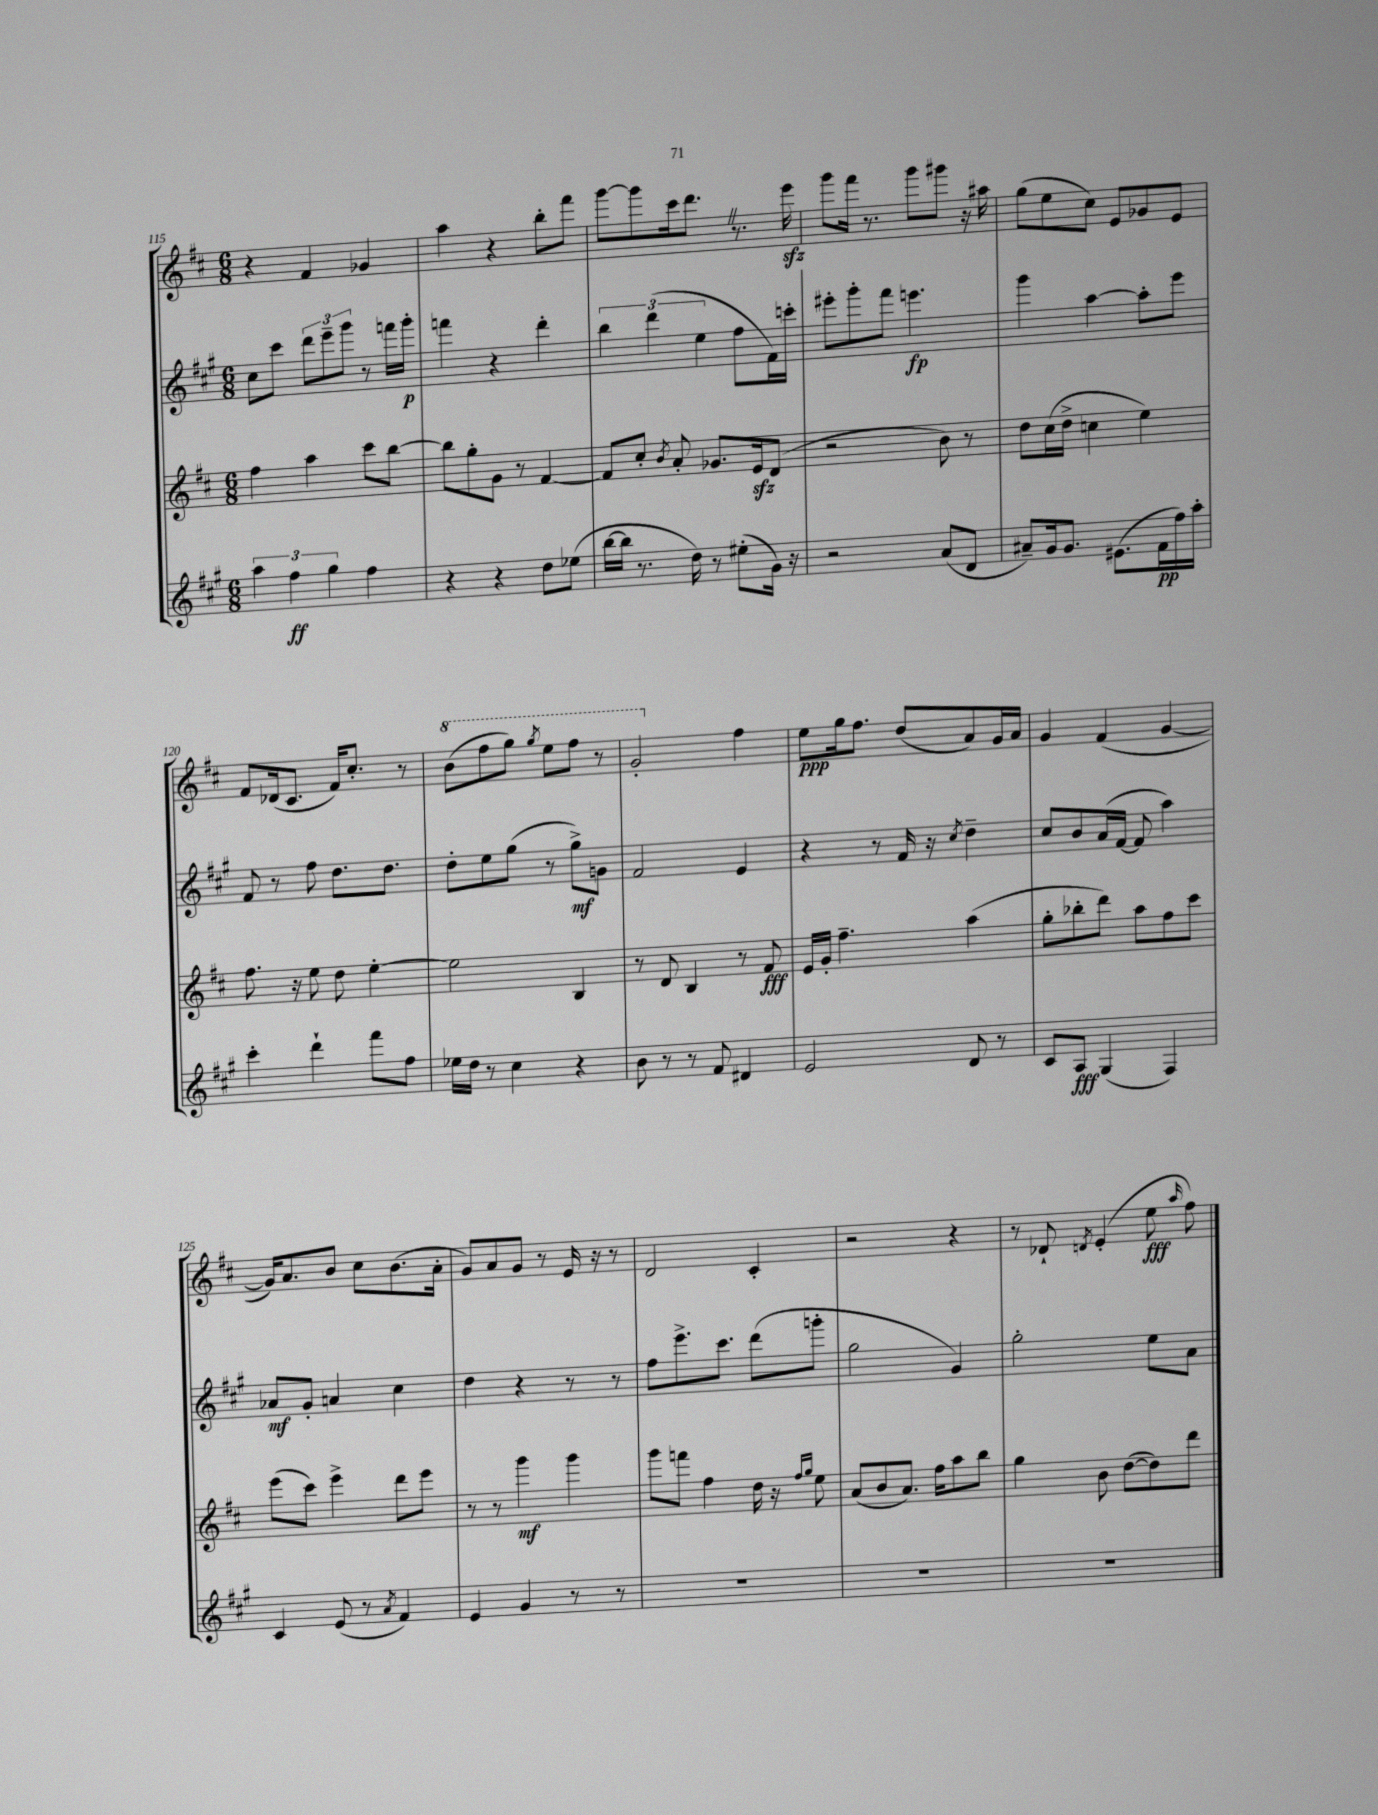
<<
\new StaffGroup <<
\new Staff = "s0" {
    \clef treble \key d \major \numericTimeSignature \time 6/8
    \autoBeamOff r4 fis'4 ges'4 |
    a''4 r4 b''8[-. fis'''8] |
    g'''8[~ g'''8 cis'''16 d'''8.] \once \override BreathingSign.text = \markup { \musicglyph "scripts.caesura.straight" } \breathe r8. e'''16\sfz |
    g'''8[ fis'''16] r8. g'''8[ gis'''8] r16 ais''16 |
    g''8[( e''8 cis''8]) e'8[ ges'8 e'8] |
    fis'8[ des'16( cis'8.] fis'16[) cis''8.]-. r8 |
    \ottava #1 b''8[( fis'''8 g'''8]) \acciaccatura { g'''8 } e'''8[ fis'''8] r8 |
    g''2-. \ottava #0 fis''4 |
    e''8[\ppp g''16 fis''8.] d''8[( a'8) g'16 a'16] |
    g'4 fis'4( g'4~ |
    g'16[) a'8. b'8] cis''8[ b'8.( a'16]-. |
    g'8[) a'8 g'8] r8 e'16 r16 r8 |
    d'2 cis'4-. |
    r2 r4 |
    r8 des'8-! \acciaccatura { d'8 } e'4-.( e''8\fff \grace { a''16 } fis''8) \bar "|." |
}
\new Staff = "s1" {
    \clef treble \key a \major \numericTimeSignature \time 6/8
    \autoBeamOff cis''8[ cis'''8] \tuplet 3/2 { d'''8[ e'''8-- gis'''8] } r8 f'''16[ gis'''16]-.\p |
    f'''4 r4 d'''4-. |
    \tuplet 3/2 { b''4 d'''4( e''4 } fis''8[ fis'16) c'''16]-. |
    eis'''8[-. gis'''8-. fis'''8] e'''4.\fp |
    gis'''4 a''4~ a''8[-. e'''8] |
    fis'8 r8 fis''8 d''8.[ d''8.] |
    d''8[-. e''8 gis''8]( r8 gis''8[->\mf) g'8] |
    fis'2 e'4 |
    r4 r8 fis'16 r16 \acciaccatura { cis''8 } d''4-- |
    cis''8[ b'8 a'16( fis'16]~ fis'8 a''4) |
    aes'8[\mf gis'8]-. a'4 cis''4 |
    d''4 r4 r8 r8 |
    fis''8[ e'''8.-> cis'''8.] d'''8[( g'''8]-. |
    gis''2 gis'4) |
    gis''2-. e''8[ a'8] \bar "|." |
}
\new Staff = "s2" {
    \clef treble \key d \major \numericTimeSignature \time 6/8
    \autoBeamOff fis''4 a''4 cis'''8[ b''8]~ |
    b''8[ g''8-. g'8] r8 fis'4~ |
    fis'8[ cis''8]-. \acciaccatura { b'8 } a'8-. ges'8.[ e'16\sfz d'8]( |
    r2 b'8) r8 |
    d''8[ cis''16( d''16]-> c''4 e''4) |
    fis''8. r16 e''8 d''8 e''4~-. |
    e''2 b4 |
    r8 d'8 b4 r8 fis'8\fff |
    e'16[ g'16]-. fis''4.-- a''4( |
    g''8[-. bes''8-. d'''8]) a''8[ fis''8 cis'''8] |
    e'''8[( cis'''8]) e'''4-> d'''8[ e'''8] |
    r8 r8 g'''4\mf g'''4 |
    g'''8[ f'''8] fis''4 d''16 r16 \grace { fis''16[ g''16] } e''8 |
    a'8[( b'8 a'8.]) fis''16[ a''8 b''8] |
    g''4 b'8 d''8[~( d''8) d'''8] \bar "|." |
}
\new Staff = "s3" {
    \clef treble \key a \major \numericTimeSignature \time 6/8
    \autoBeamOff \tuplet 3/2 { a''4 fis''4\ff gis''4 } fis''4 |
    r4 r4 d''8[ ees''8]( |
    b''16[~ b''16] r8. d''16) r8 eis''8[-.( gis'16]) r16 |
    r2 a'8[( d'8] |
    ais'8[--) gis'16 gis'8.] eis'8.[( fis'16\pp fis''16) a''16]-. |
    cis'''4-. d'''4-! fis'''8[ fis''8] |
    ees''16[ d''16] r8 cis''4 r4 |
    b'8 r8 r8 fis'8 dis'4 |
    e'2 d'8 r8 |
    cis'8[ a8]\fff gis4( fis4) |
    cis'4 e'8( r8 \acciaccatura { a'8 } fis'4) |
    e'4 gis'4 r8 r8 |
    R2. |
    R2. |
    R2. \bar "|." |
}
>>
>>
\layout { \context { \Score currentBarNumber = #115 } }
